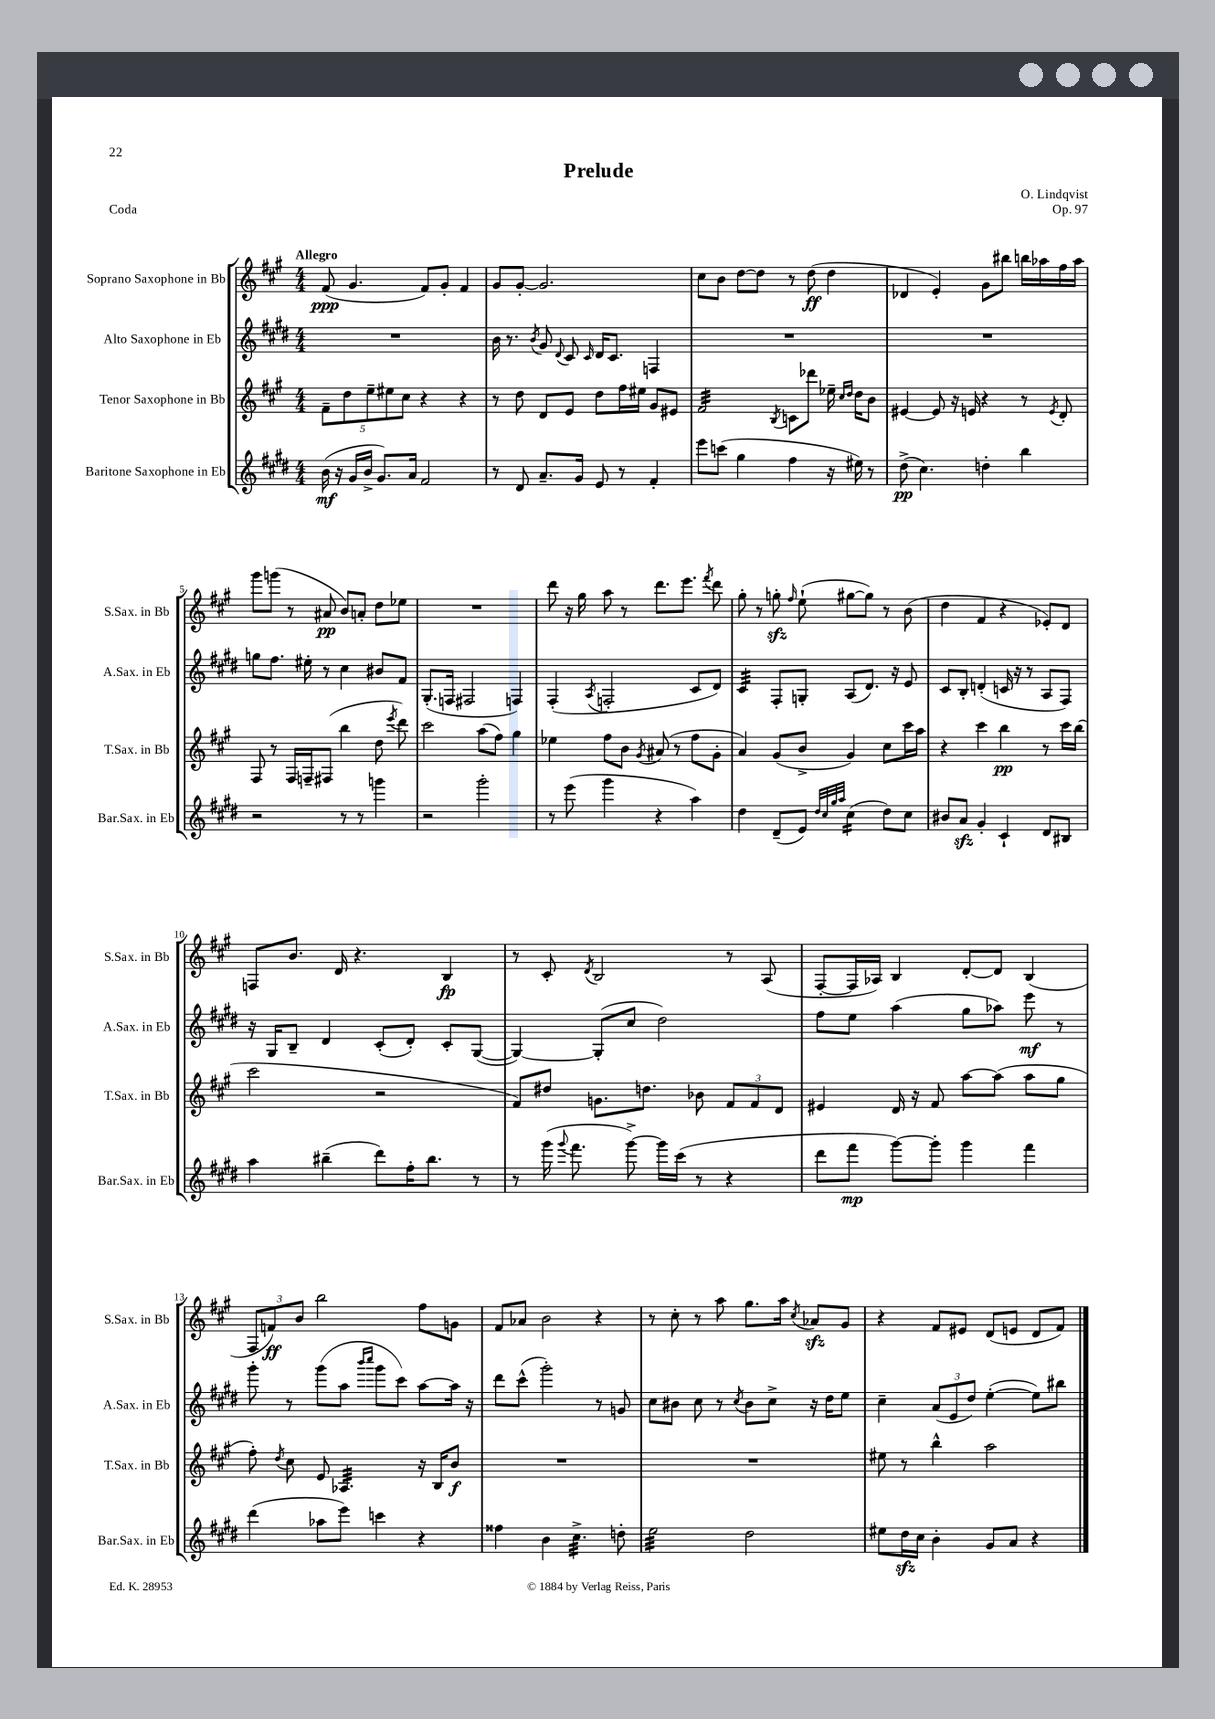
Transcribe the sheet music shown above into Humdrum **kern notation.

**kern	**kern	**kern	**kern
*staff4	*staff3	*staff2	*staff1
*clefG2	*clefG2	*clefG2	*clefG2
*k[f#c#g#d#]	*k[f#c#g#]	*k[f#c#g#d#]	*k[f#c#g#]
*M4/4	*M4/4	*M4/4	*M4/4
(16b	10f#~	1r	(8f#
16r	.	.	.
.	10dd	.	.
16g#	.	.	4.g#
16b^	.	.	.
.	10ee~	.	.
8.g#)	.	.	.
.	10ee#	.	.
.	10cc#	.	.
16a	.	.	.
2f#	4r	.	8f#)
.	.	.	8g#'
.	4r	.	4f#
=	=	=	=
8r	8r	16b	8g#
.	.	8.r	.
8d#	8dd	.	[8g#'
.	.	8qb	.
8.a~	8d	8g#	2.g#]
.	.	8qqd#	.
.	8e	8c#	.
16g#	.	.	.
.	.	16qqc#	.
8e	8dd	16d#	.
.	.	8.c#	.
8r	16ff#	.	.
.	16ee#	.	.
4f#'	8g#	4F	.
.	8e#	.	.
=	=	=	=
8eee	2f#	1r	8cc#
(8ccc	.	.	8b
4gg#	.	.	[8dd
.	.	.	8dd]
.	8qB	.	.
4ff#	8c	.	8r
.	8ddd-	.	(8dd
16r	16ee-~	.	4dd
.	16qqcc#	.	.
.	16qqdd	.	.
16ee#)	16dd	.	.
8r	8b	.	.
=	=	=	=
(8dd#^	[4e#	1r	4d-
4.cc#)	.	.	.
.	8e#]	.	4e')
.	16r	.	.
.	16e	.	.
4dd'	4r	.	8g#
.	.	.	8bb#
4bb	8r	.	16bb
.	.	.	16aa-
.	8qe	.	.
.	8d'	.	16ff#
.	.	.	16aa-
=	=	=	=
2r	8F#	8gg	8ggg#
.	8r	8.ff#	(8ggg
.	16F#	.	8r
.	16F~	16ee#'	.
.	(8F#	8r	8a#
8r	4bb	4cc#	8b)
8r	.	.	8a'
4ggg	8dd	8b#	8dd
.	8qeee	.	.
.	8ddd)	8f#	8ee-
=	=	=	=
2r	2ccc#	(8.G#'	1r
.	.	16F	.
.	.	2F#	.
2ggg#'	(8aa	.	.
.	8ff#)	.	.
.	4gg#	4F)	.
=	=	=	=
8r	4ee-	(4F#'	8ddd
(8eee	.	.	16r
.	.	.	16gg#
.	.	8qA	.
4ggg#	8ff#	2F'	8aa
.	8b	.	8r
.	8qg#	.	.
4r	(8a#	.	8.ddd
.	8r	.	.
.	.	.	8.eee
4aa)	8ff#	8c#	.
.	.	.	8qfff#
.	8g#'	8d#)	8ddd
=	=	=	=
4dd#	4a)	4c#	8gg#'
.	.	.	8r
(8d#~	(8g#	8F#'	8gg'
.	.	.	16qqff#
8e)	8b^	8G'	(8ee`
32qqdd#	.	.	.
32qqcc#	.	.	.
32qqgg#	.	.	.
32qqaa	.	.	.
(4cc#	4g#)	(8A	[8gg#
.	.	8.d#)	8gg#])
8dd#)	8cc#	.	8r
.	.	16r	.
8cc#	16ccc#	8e	(8b
.	16aa	.	.
=	=	=	=
8b#	4r	8c#	4dd
8a	.	8B'	.
4g#'	4ccc#	(4d'	4f#
4c#`	4bb	16c	4r
.	.	16r	.
.	.	8r	.
8d#	8r	8A	8e-')
8B#	16ccc#	8F#)	8d
.	(16bb	.	.
=	=	=	=
4aa	2ccc#	16r	8F
.	.	16G#	.
.	.	8B~	8.b
(4bb#~	.	4d#	.
.	.	.	16d
.	.	.	4.r
8ddd#)	2r	(8c#'	.
16ff#'	.	8d#')	.
8.bb#	.	.	.
.	.	8c#'	4B
8r	.	([8G#	.
=	=	=	=
8r	8f#)	4G#_)	8r
(16ggg#	8dd#	.	8c#'
8qqggg#	.	.	.
8.fff#	.	.	.
.	.	.	8qd
.	8.g	(8G#']	2B
[8ggg#^)	.	8cc#	.
.	8.dd	.	.
16ggg#]	.	2dd#)	.
(16ccc#	.	.	.
8r	8b-	.	.
4r	12f#	.	8r
.	12f#	.	.
.	.	.	(8A
.	12d	.	.
=	=	=	=
8ddd#	4e#	8ff#	[8F#'
8fff#	.	8ee	16F#]
.	.	.	16A-)
[8ggg#)	16d	(4aa	4B
.	16r	.	.
8ggg#']	8f#	.	.
4ggg#	[8aa	8gg#	[8d'
.	(8aa]	8aa-)	8d]
4fff#	8aa	8eee	(4B
.	8gg#	8r	.
=	=	=	=
(4ddd#	8ff#')	8ggg#'	12F#
.	.	.	12f)
.	8qdd	.	.
.	8cc#	8r	.
.	.	.	12b
8aa-	8e	(8ggg#	2bb
8eee)	4.A-	8aa	.
.	.	16qqbbb	.
.	.	16qqcccc#	.
4ccc	.	8ggg#	.
.	.	8ccc#)	.
4r	16r	[8aa	8ff#
.	16B	.	.
.	8b	16aa]	8g
.	.	16r	.
=	=	=	=
4ff##	1r	8ddd#	8f#
.	.	(8ccc#^^	8a-
4b	.	2ggg#')	2b
4.cc#^	.	.	.
.	.	8r	4r
8dd'	.	8g	.
=	=	=	=
2ee	1r	8cc#	8r
.	.	8b#	8cc#'
.	.	8cc#	8r
.	.	8r	8aa
.	.	8qcc#	.
2dd#	.	8b#	8.gg#
.	.	8cc#^	.
.	.	.	16aa
.	.	.	8qcc#
.	.	16r	8a-
.	.	16dd#	.
.	.	8ee	8g#
=	=	=	=
8ee#	8ee#	4cc#~	4r
16dd#	8r	.	.
16cc#	.	.	.
4b'	4bb^^	(12a	8f#
.	.	12e	.
.	.	.	8e#
.	.	12dd#)	.
8g#	2aa	([4ee'	(8d
8a	.	.	8e
4r	.	8ee])	8d
.	.	8bb#	8f#)
==	==	==	==
*-	*-	*-	*-
